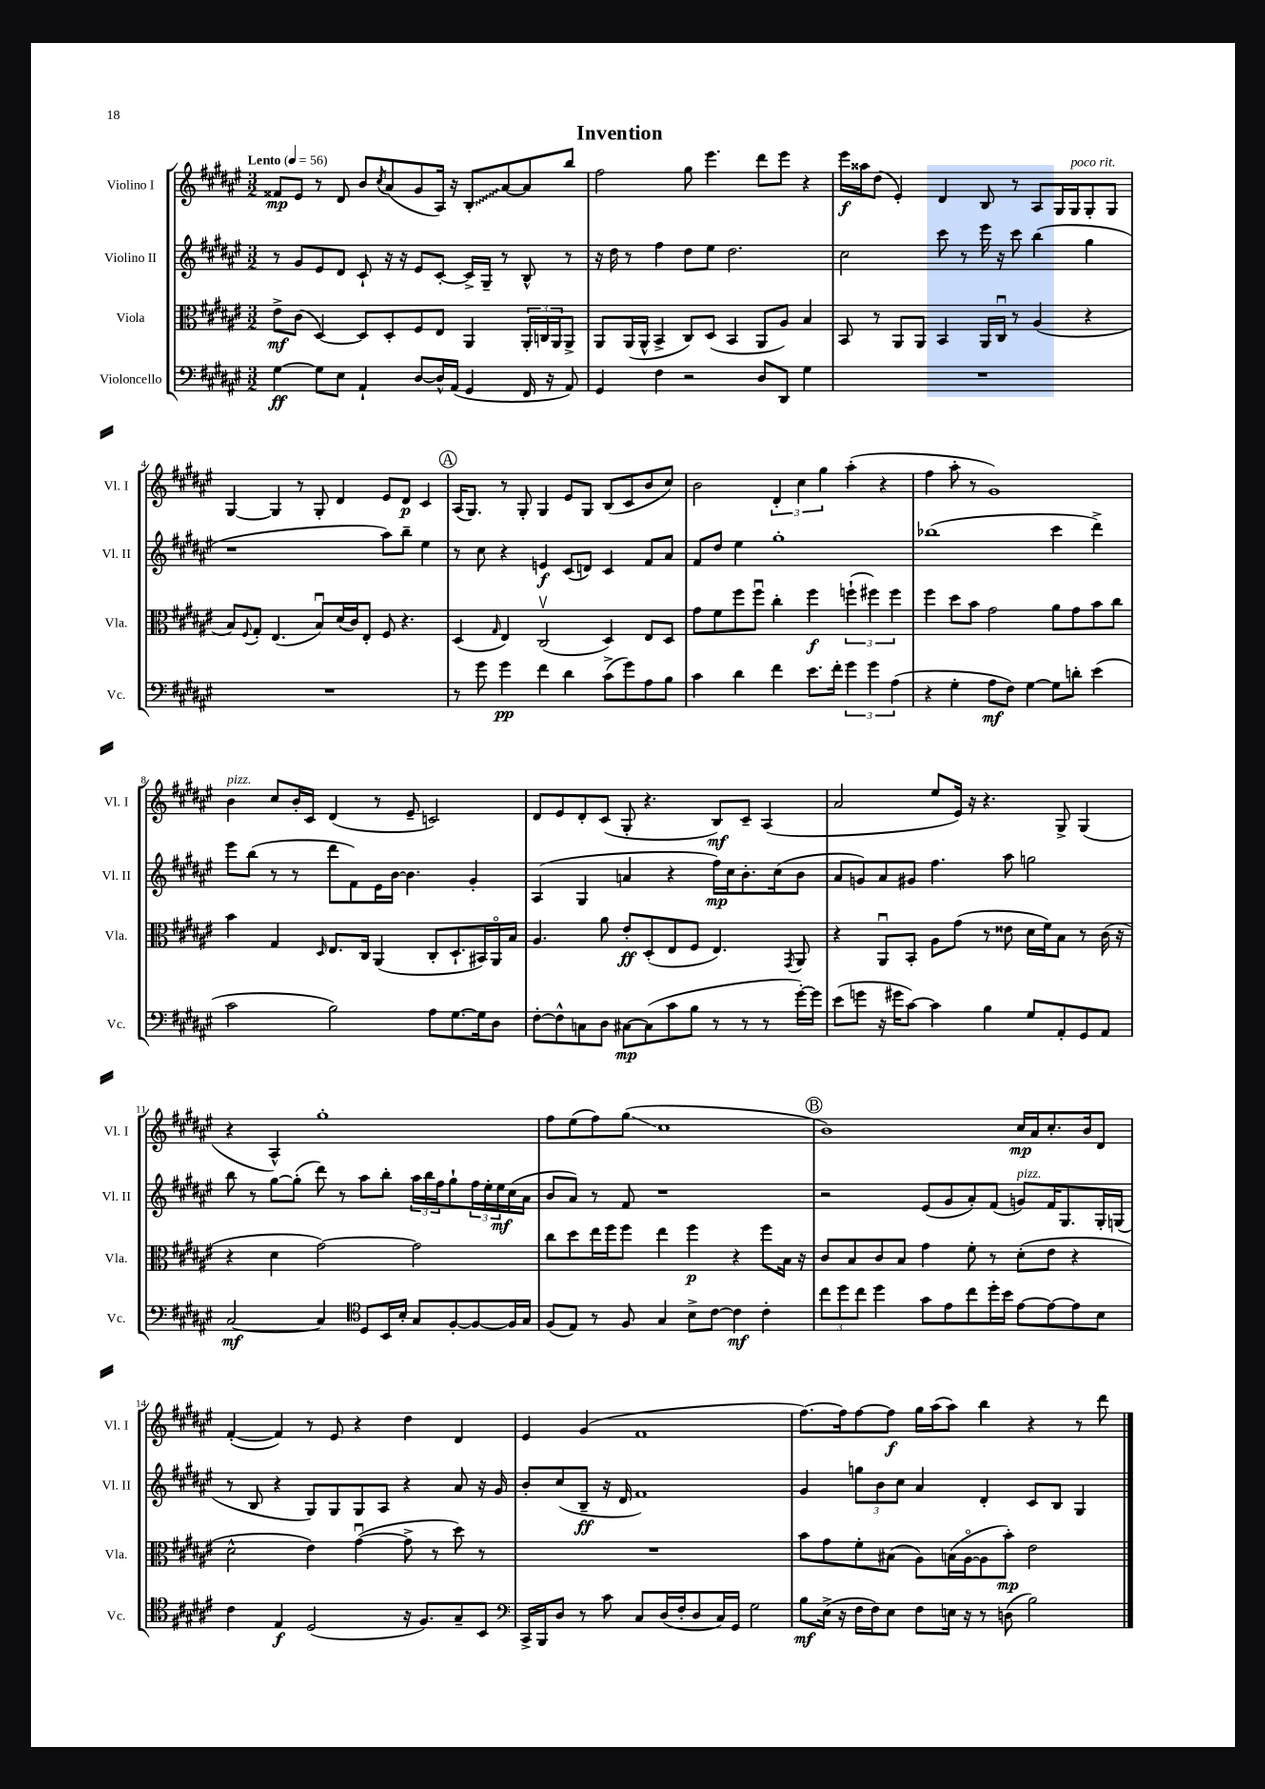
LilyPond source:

\header { title = "Invention" }
<<
\new StaffGroup <<
\new Staff = "s0" \with { instrumentName = "Violino I" shortInstrumentName = "Vl. I" } {
    \clef treble \key fis \major \numericTimeSignature \time 3/2 \tempo "Lento" 4 = 56
    fisis'8\mp eis'8 r8 dis'8 b'8 \acciaccatura { cis''8 } ais'8( gis'8 ais16) r16 \once \override Glissando.style = #'zigzag b8-.\glissando ais'8~ ais'8 b''8 |
    fis''2 gis''8 eis'''4. dis'''8 eis'''8 r4 |
    eis'''16\f aisis''16 dis''8( eis'4-.) dis'4 b8 r8 ais8 gis16 gis16^\markup { \italic "poco rit." } gis8-. gis8 |
    gis4~ gis4 r8 gis8-. dis'4 eis'8 dis'8\p cis'4 |
    \mark \markup { \circle "A" } ais16( gis8.) r8 gis8-. gis4 eis'8 gis8 b8( cis'8 b'8 cis''8) |
    b'2 \tuplet 3/2 { dis'4-. cis''4 gis''4 } ais''4-.( r4 |
    fis''4 ais''8-. r8 gis'1) |
    b'4^\markup { \italic "pizz." } cis''8 b'16-. cis'16 dis'4( r8 eis'8-- c'2) |
    dis'8 eis'8 dis'8-. cis'8( gis8-. r4. b8\mf) cis'8-- ais4( |
    ais'2 eis''8 eis'16) r16 r4. gis8-> gis4( |
    r4 ais4-^) gis''1-. |
    fis''8 eis''8( fis''8) gis''8\glissando( cis''1 |
    \mark \markup { \circle "B" } b'1) cis''16\mp ais'16 cis''8.-. b'16 dis'8 |
    fis'4~-.( fis'4) r8 eis'8 r4 dis''4 dis'4 |
    eis'4 gis'4( fis'1 |
    fis''8.~) fis''16 fis''8~ fis''8\f gis''16 ais''16( ais''8) b''4 r4 r8 dis'''8 \bar "|." |
}
\new Staff = "s1" \with { instrumentName = "Violino II" shortInstrumentName = "Vl. II" } {
    \clef treble \key fis \major \numericTimeSignature \time 3/2
    r8 gis'8 eis'8 dis'8 cis'8-! r16 r16 eis'8 cis'8~-. cis'16-> gis16-- r8 b8-^ r8 |
    r16 dis''16 r8 fis''4 dis''8 eis''8 dis''2. |
    cis''2 cis'''8 r8 eis'''16 r16 cis'''8 b''4( gis''4 |
    r1 ais''8) b''8-- eis''4 |
    \mark \markup { \circle "A" } r8 cis''8 r4 e'4\f cis'8( d'8) cis'4 fis'8 ais'8 |
    fis'8 dis''8 eis''4 gis''1-. |
    bes''1( cis'''4 dis'''4->) |
    eis'''8 b''8( r8 r8 dis'''8 fis'8) eis'16 b'16~ b'4. gis'4-. |
    ais4( gis4 a'4 r4 fis''16\mp) cis''16 b'8.-. cis''16( b'8 |
    ais'8 g'8) ais'8 gis'8 fis''4. ais''8 g''2 |
    b''8 r8 gis''8~ gis''8-.( dis'''8) r8 ais''8 b''8-. \tuplet 3/2 { ais''16 b''16 fis''16 } gis''8-! \tuplet 3/2 { fis''16 eis''16-. eis''16\mf } cis''16( ais'16 |
    b'8 ais'8) r8 fis'8 r1 |
    \mark \markup { \circle "B" } r2 eis'8( gis'8 ais'8-.) fis'8( g'8^\markup { \italic "pizz." }) fis'16 gis8. gis16-. g16( |
    r8 b8 r4 gis8) gis8 gis8 ais8 r4 ais'8 r16 gis'16 |
    b'8-. cis''8( b8--\ff r16 dis'16 fis'1) |
    gis'4 \tuplet 3/2 { g''8 b'8 cis''8 } ais'4 dis'4-. cis'8 b8 gis4 \bar "|." |
}
\new Staff = "s2" \with { instrumentName = "Viola" shortInstrumentName = "Vla." } {
    \clef alto \key fis \major \numericTimeSignature \time 3/2
    eis'8->\mf cis'8( dis4~) dis8 dis8-. fis8 eis8 ais,4 \tuplet 3/2 { ais,16-. c16 ais,16 } ais,8-> |
    ais,8 ais,16( ais,16-^ b,4-> cis8) dis8( b,4 ais,8 ais8) b4 |
    b,8 r8 ais,8 ais,8 b,4 ais,16 cis16\downbow r8 ais4( r4 |
    b8) \appoggiatura { fis8 } gis8-. eis4.( b8\downbow) dis'16( cis'16) eis8-. fis8 r4. |
    \mark \markup { \circle "A" } dis4( \grace { gis16 } eis4) cis2\upbow( dis4) eis8 dis8 |
    gis'8 fis'8 fis''8 fis''8\downbow cis''4-. fis''4\f \tuplet 3/2 { f''4-!( fis''4) fis''4 } |
    fis''4 dis''8 b'8 gis'2 ais'8 gis'8 b'8 cis''8 |
    b'4 gis4 \grace { dis16 } eis8. cis16 ais,4( cis8-. dis8.-! bis,16) ais,16\flageolet b16 |
    ais4. ais'8 eis'8-.\ff dis8-.( eis8 fis8 eis4.) \acciaccatura { gis,8 } ais,8 |
    r4 ais,8\downbow b,8-. ais8 gis'8( r8 eisis'8 dis'16 fis'16) b8 r8 cis'16( r16 |
    r4 dis'4 gis'2~) gis'2 |
    cis''8 dis''8 eis''16 fis''16 fis''8 eis''4 fis''4\p r4 fis''8 b16 r16 |
    \mark \markup { \circle "B" } cis'8 b8 cis'8 b8 gis'4 fis'8-. r8 dis'8-.( eis'8 r4 |
    dis'2-^ eis'4) gis'4~\downbow( gis'8-> r8 dis''8) r8 |
    R1. |
    b'8 gis'8 fis'8-. bis8( ais8) b16( ais16~\flageolet ais8 b'8-.\mp) eis'2 \bar "|." |
}
\new Staff = "s3" \with { instrumentName = "Violoncello" shortInstrumentName = "Vc." } {
    \clef bass \key fis \major \numericTimeSignature \time 3/2
    gis4~\ff gis8 eis8 ais,4-! dis8~ dis16-^ ais,16( gis,4 fis,16 r16 ais,8) |
    gis,4 fis4 r2 dis8 dis,8 gis4 |
    R1. |
    R1. |
    \mark \markup { \circle "A" } r8 gis'8 gis'4\pp fis'4 dis'4 cis'8->( gis'8) ais8 b8 |
    cis'4 dis'4 fis'4 eis'8. fis'16-. \tuplet 3/2 { gis'4 gis'4 ais4( } |
    r4 gis4-. ais8\mf fis8) gis4~ gis8 d'8-. eis'4( |
    cis'2 b2) ais8 gis8.~ gis16 dis8 |
    fis8~-. fis8-^ c8 dis8 cis8~\mp cis8( cis'8 b8 r8 r8 r8 gis'16~-.) gis'16 |
    eis'8( g'8 r16 gis'16 cis'8~) cis'4 b4 gis8 ais,8-. gis,8 ais,8 |
    cis2~\mf cis4 \clef tenor dis8 b,16 b16-. gis8 fis8~-. fis8~ fis16 gis16 |
    fis8( eis8) r8 fis8 gis4 b8-> cis'8~ cis'4\mf cis'4-. |
    \mark \markup { \circle "B" } \tuplet 3/2 { cis''8 dis''8 cis''8 } dis''4 gis'8 eis'8 cis''8 dis''16-. b'16 eis'8~ eis'8~ eis'8 b8 |
    cis'4 eis4\f dis2( r16 fis8.) gis8-- b,8 |
    \clef bass cis,16-> b,,16 dis8 r8 cis'8 cis8 dis16( fis16-. dis8 cis16) gis,16 gis2 |
    b8\mf eis16->( r16 fis16 fis16) eis8 fis8 e16 r16 r8 d8( b2) \bar "|." |
}
>>
>>
